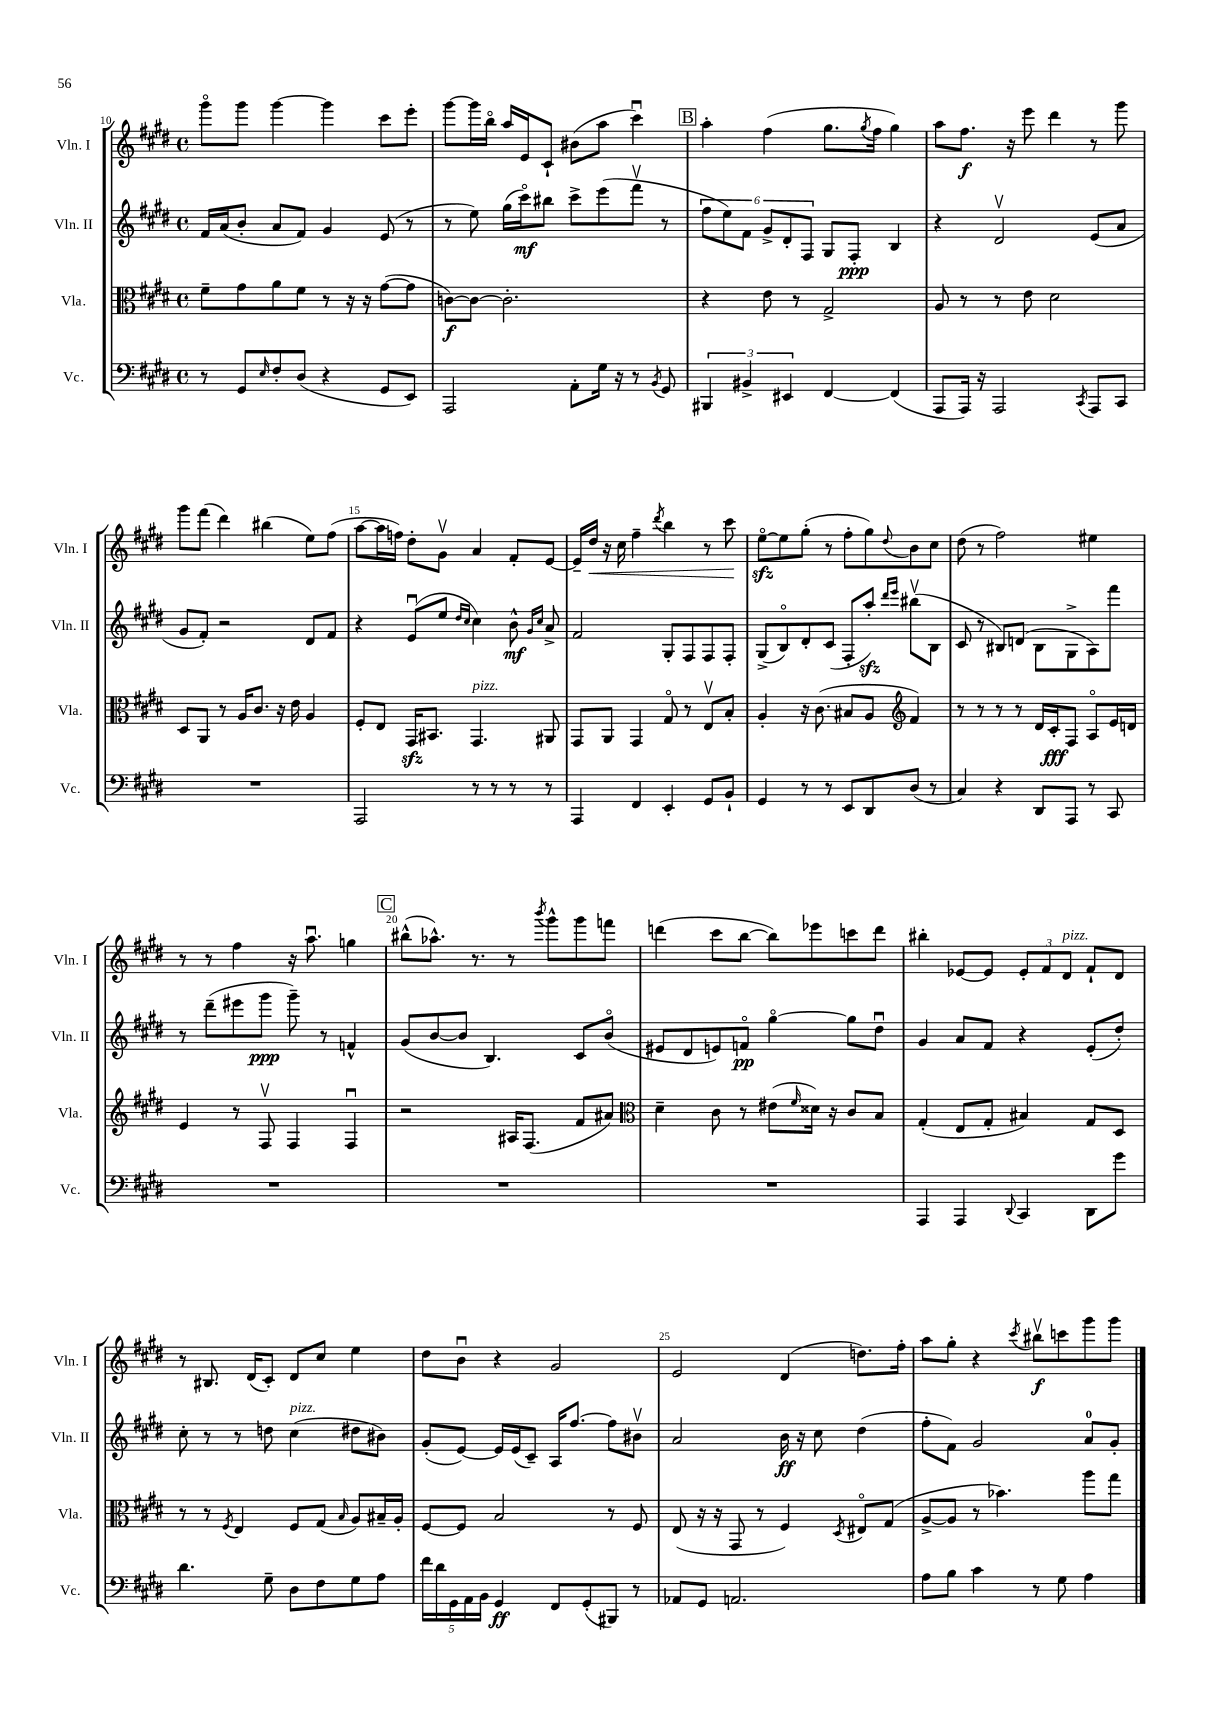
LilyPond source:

<<
\new StaffGroup <<
\new Staff = "s0" \with { instrumentName = "Vln. I" shortInstrumentName = "Vln. I" } {
    \clef treble \key e \major \defaultTimeSignature \time 4/4
    gis'''8\flageolet gis'''8 gis'''4~ gis'''4 cis'''8 e'''8-. |
    gis'''8~ gis'''16 b''16\flageolet a''16 e'16 cis'8-! bis'8( a''8 cis'''4\downbow) |
    \mark \markup { \box "B" } a''4-. fis''4( gis''8. \acciaccatura { gis''8 } fis''16 gis''4) |
    a''8 fis''8.\f r16 e'''8 dis'''4 r8 gis'''8 |
    gis'''8 fis'''8( dis'''4) bis''4( e''8) fis''8( |
    a''8~ a''16 f''16) dis''8-. gis'8\upbow a'4 fis'8-. e'8~ |
    e'16-- dis''16\< r16 cis''16 fis''4-- \acciaccatura { dis'''8 } b''4 r8 cis'''8\! |
    e''8~\flageolet\sfz e''8 gis''8-.( r8 fis''8-. gis''8) \appoggiatura { dis''8 } b'8 cis''8 |
    dis''8( r8 fis''2) eis''4 |
    r8 r8 fis''4 r16 a''8.\downbow g''4 |
    \mark \markup { \box "C" } bis''8-^( aes''8.-^) r8. r8 \acciaccatura { b'''8 } gis'''8-^ gis'''8 f'''8 |
    d'''4( cis'''8 b''8~ b''8) ees'''8 c'''8 d'''8 |
    bis''4-. ees'8~ ees'8 \tuplet 3/2 { ees'8-. fis'8 dis'8^\markup { \italic "pizz." } } fis'8-! dis'8 |
    r8 bis8. dis'16( cis'8-.) dis'8 cis''8 e''4 |
    dis''8 b'8\downbow r4 gis'2 |
    e'2 dis'4( d''8.) fis''16-. |
    a''8 gis''8-. r4 \acciaccatura { cis'''8 } bis''8\upbow\f c'''8 gis'''8 gis'''8 \bar "|." |
}
\new Staff = "s1" \with { instrumentName = "Vln. II" shortInstrumentName = "Vln. II" } {
    \clef treble \key e \major \defaultTimeSignature \time 4/4
    fis'16 a'16( b'8-. a'8 fis'8) gis'4 e'8( r8 |
    r8 e''8) gis''16( cis'''16\flageolet\mf) bis''8 cis'''8-> e'''8( fis'''8\upbow r8 |
    \mark \markup { \box "B" } \tuplet 6/4 { fis''8 e''8) fis'8 gis'8-> dis'8-. fis8 } gis8 fis8-.\ppp b4 |
    r4 dis'2\upbow e'8( a'8 |
    gis'8 fis'8-.) r2 dis'8 fis'8 |
    r4 e'8\downbow( e''8 \grace { dis''16 cis''16 } cis''4) b'8-^\mf \grace { gis'16 cis''16 } a'8-> |
    fis'2 gis8-. fis8 fis8 fis8-. |
    gis8->( b8\flageolet) dis'8-. cis'8( fis8-. a''8-.\sfz) \grace { dis'''16 e'''16 } bis''8\upbow( b8 |
    cis'8 r8 bis8) d'8( bis8 gis8-> a8) fis'''8 |
    r8 dis'''8--( eis'''8 gis'''8\ppp gis'''8--) r8 f'4-^ |
    \mark \markup { \box "C" } gis'8( b'8~ b'8 b4.) cis'8 b'8\flageolet( |
    eis'8 dis'8 e'8) f'8\flageolet\pp gis''4~\flageolet gis''8 dis''8\downbow |
    gis'4 a'8 fis'8 r4 e'8-.( dis''8-.) |
    cis''8-. r8 r8 d''8 cis''4^\markup { \italic "pizz." }( dis''8 bis'8) |
    gis'8-.( e'8~) e'16 e'16( cis'8--) a16 fis''8.~ fis''8 bis'8\upbow |
    a'2 b'16\ff r16 cis''8 dis''4( |
    fis''8-. fis'8) gis'2 a'8-0 gis'8-. \bar "|." |
}
\new Staff = "s2" \with { instrumentName = "Vla." shortInstrumentName = "Vla." } {
    \clef alto \key e \major \defaultTimeSignature \time 4/4
    fis'8-- gis'8 a'8 fis'8 r8 r16 r16 gis'8~( gis'8 |
    c'8~\f) c'8~ c'2.-. |
    \mark \markup { \box "B" } r4 e'8 r8 gis2-> |
    a8 r8 r8 e'8 dis'2 |
    dis8 a,8 r8 a16 cis'8. r16 e'16 a4 |
    fis8-. e8 gis,16\sfz bis,8. gis,4.^\markup { \italic "pizz." } ais,8 |
    gis,8 a,8 gis,4 gis8\flageolet r8 e8\upbow b8-. |
    a4-. r16 cis'8.( bis8 a8 \clef treble fis'4) |
    r8 r8 r8 r8 dis'16 cis'16-.\fff fis8 a8\flageolet e'16 d'16 |
    e'4 r8 fis8\upbow fis4 fis4\downbow |
    \mark \markup { \box "C" } r2 ais16 fis8.( fis'8 ais'8) |
    \clef alto dis'4-- cis'8 r8 eis'8( \grace { fis'16 } disis'16) r16 cis'8 b8 |
    gis4-.( e8 gis8-. bis4) gis8 dis8 |
    r8 r8 \acciaccatura { fis8 } e4 fis8 gis8( \grace { b16 } a8) bis16-- a16-. |
    fis8~ fis8 b2 r8 fis8 |
    e8( r16 r16 gis,8 r8 fis4) \acciaccatura { dis8 } eis8\flageolet gis8( |
    a8~-> a8 r8 bes'4.) a''8 gis''8 \bar "|." |
}
\new Staff = "s3" \with { instrumentName = "Vc." shortInstrumentName = "Vc." } {
    \clef bass \key e \major \defaultTimeSignature \time 4/4
    r8 gis,8 \grace { e16 } fis8-. dis8( r4 gis,8 e,8) |
    a,,2 a,8-. gis16 r16 r8 \acciaccatura { b,8 } gis,8 |
    \mark \markup { \box "B" } \tuplet 3/2 { bis,,4 bis,4-> eis,4 } fis,4~ fis,4( |
    a,,8 a,,16) r16 a,,2 \acciaccatura { cis,8 } a,,8 cis,8 |
    R1 |
    a,,2 r8 r8 r8 r8 |
    a,,4 fis,4 e,4-. gis,8 b,8-! |
    gis,4 r8 r8 e,8 dis,8 dis8( r8 |
    cis4) r4 dis,8 a,,8 r8 cis,8 |
    R1 |
    \mark \markup { \box "C" } R1 |
    R1 |
    a,,4 a,,4 \appoggiatura { dis,8 } cis,4 dis,8 gis'8 |
    dis'4. gis8-- dis8 fis8 gis8 a8 |
    \tuplet 5/4 { fis'16 dis'16 gis,16 a,16 b,16 } gis,4\ff fis,8 gis,8-.( bis,,8) r8 |
    aes,8 gis,8 a,2. |
    a8 b8 cis'4 r8 gis8 a4 \bar "|." |
}
>>
>>
\layout { \context { \Score currentBarNumber = #10 \override BarNumber.break-visibility = ##(#f #t #t) barNumberVisibility = #(every-nth-bar-number-visible 5) } }
